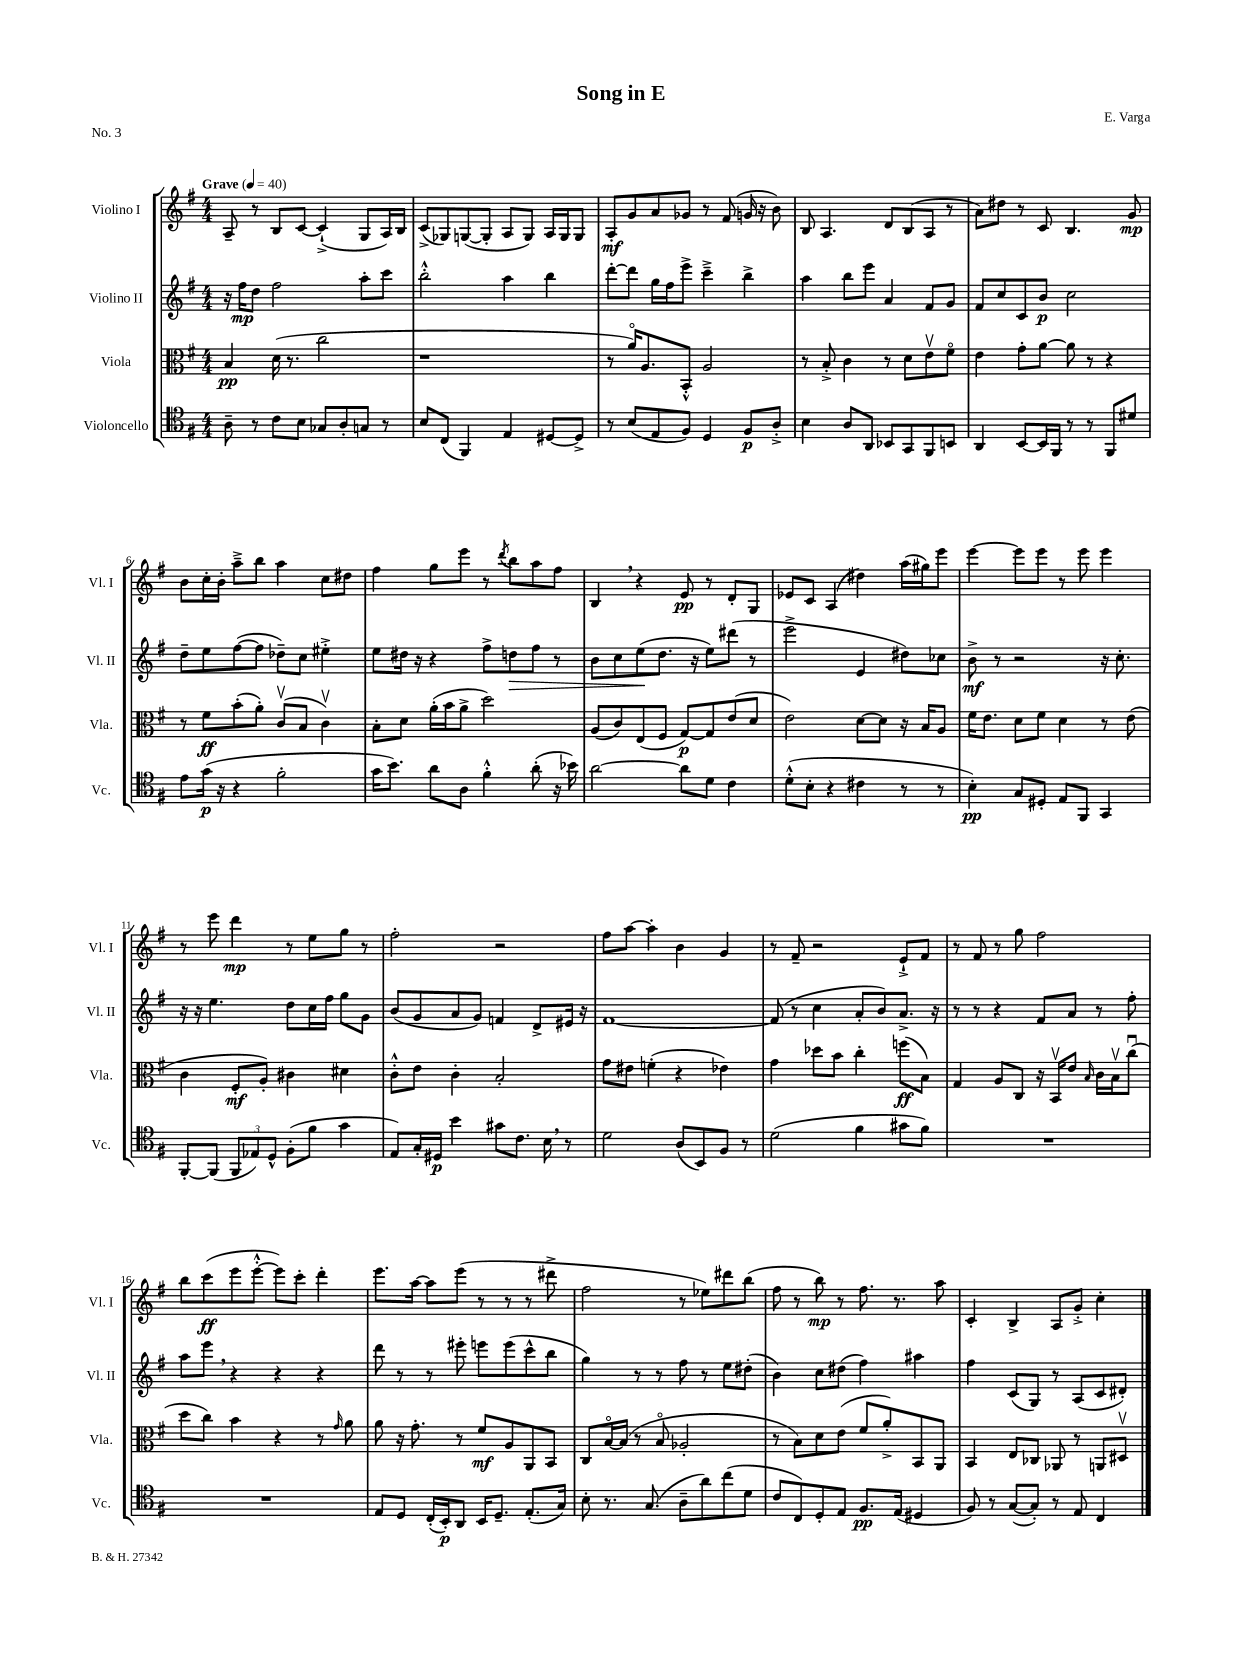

**kern	**dynam	**kern	**dynam	**kern	**dynam	**kern	**dynam
*part4	*part4	*part3	*part3	*part2	*part2	*part1	*part1
*staff4	*staff4	*staff3	*staff3	*staff2	*staff2	*staff1	*staff1
*I"Violoncello	*	*I"Viola	*	*I"Violino II	*	*I"Violino I	*
*I'Vc.	*	*I'Vla.	*	*I'Vl. II	*	*I'Vl. I	*
*clefC4	*	*clefC3	*	*clefG2	*	*clefG2	*
*k[f#]	*	*k[f#]	*	*k[f#]	*	*k[f#]	*
*M4/4	*	*M4/4	*	*M4/4	*	*M4/4	*
*MM40	*	*MM40	*	*MM40	*	*MM40	*
=1	=1	=1	=1	=1	=1	=1	=1
!	!	!	!	!	!	!LO:TX:a:B:t=Grave	!
8A~\	.	4B/	pp	16r	.	8A~/	.
.	.	.	.	16ff#\KL	mp	.	.
8r	.	.	.	8dd\J	.	8r	.
8c\L	.	(16d\	.	2ff#\	.	8B/L	.
.	.	8.r	.	.	.	.	.
8B\J	.	.	.	.	.	[8c/J	.
8G-X/L	.	2cc\	.	.	.	(4c`^/]	.
8A'/	.	.	.	.	.	.	.
8Gn/J	.	.	.	8aa'\L	.	8G/L	.
8r	.	.	.	8ccc\J	.	16A/L)	.
.	.	.	.	.	.	16B/JJ	.
=2	=2	=2	=2	=2	=2	=2	=2
8B/L	.	1r	.	2bb'^^\	.	(8c^/L	.
(8C/J	.	.	.	.	.	8G-X/)	.
4FF#/)	.	.	.	.	.	([8Gn/	.
.	.	.	.	.	.	8G'/J]	.
4E/	.	.	.	4aa\	.	8A/L	.
.	.	.	.	.	.	8G/J)	.
[8D#X/L	.	.	.	4bb\	.	16A/LL	.
.	.	.	.	.	.	16G/J	.
8D#^/J]	.	.	.	.	.	8G/J	.
=3	=3	=3	=3	=3	=3	=3	=3
8r	.	8r	.	[8ddd'\L	.	8A'/L	mf
(8B/L	.	16a/KL)	.	8ddd\J]	.	8g/	.
.	.	8.A/	.	.	.	.	.
8E/	.	.	.	16gg\LL	.	8a/	.
.	.	.	.	16ff#\J	.	.	.
8F#/J)	.	8BB'^^/J	.	8eee^\J	.	8g-X/J	.
4D/	.	2A/	.	4ccc~^\	.	8r	.
.	.	.	.	.	.	(8f#/	.
8F#/L	p	.	.	4bb^\	.	16gn/	.
.	.	.	.	.	.	16r	.
8A'^/J	.	.	.	.	.	8b\)	.
=4	=4	=4	=4	=4	=4	=4	=4
4B\	.	8r	.	4aa\	.	8B/	.
.	.	8B'^/	.	.	.	4.A/	.
8A/L	.	4c\	.	8bb\L	.	.	.
8AA/J	.	.	.	8eee\J	.	.	.
8BB-X/L	.	8r	.	4a/	.	8d/L	.
8GG/	.	8d\L	.	.	.	(8B/	.
8FF#/	.	8ev\	.	8f#/L	.	8A/J	.
8BBn/J	.	8f#\J	.	8g/J	.	8r	.
=5	=5	=5	=5	=5	=5	=5	=5
4AA/	.	4e\	.	8f#/L	.	8a\L)	.
.	.	.	.	8cc/	.	8dd#X\J	.
[8BB/L	.	8g'\L	.	8c/	.	8r	.
16BB/L]	.	[8a\J	.	8b/J	p	8c/	.
16FF#/JJ	.	.	.	.	.	.	.
8r	.	8a\]	.	2cc\	.	4.B/	.
8r	.	8r	.	.	.	.	.
8FF#/L	.	4r	.	.	.	.	.
8d#X/J	.	.	.	.	.	8g/	mp
!!LO:LB:g=z
=6	=6	=6	=6	=6	=6	=6	=6
8e\L	.	8r	.	8dd~\L	.	8b\L	.
(16g\Jk	p	8f#\L	ff	8ee\	.	16cc'\L	.
16r	.	.	.	.	.	16b'\JJ	.
4r	.	(8b'\	.	([8ff#\	.	8aa~^\L	.
.	.	8a'\J)	.	8ff#\J]	.	8bb\J	.
2f#'\	.	(8cv/L	.	8dd-X~\L)	.	4aa\	.
.	.	8B/J	.	8cc\J	.	.	.
.	.	4cv\)	.	4ee#X'^\	.	8cc\L	.
.	.	.	.	.	.	8dd#X\J	.
=7	=7	=7	=7	=7	=7	=7	=7
16g\KL	.	8B'\L	.	8ee\L	.	4ff#\	.
8.b\J)	.	.	.	.	.	.	.
.	.	8d\J	.	16dd#X\Jk	.	.	.
.	.	.	.	16r	.	.	.
8a\L	.	(16a'\LL	.	4r	.	8gg\L	.
.	.	16b\J	.	.	.	.	.
8A\J	.	8a^\J	.	.	.	8eee\J	.
4f#'^^\	.	2dd\)	.	8ff#^\L	.	8r	.
.	.	.	.	.	.	8qddd/	.
!	!	!	!	!	!LO:HP:b	!	!
.	.	.	.	8ddn\	>	8bb\L	.
(8a'\	.	.	.	8ff#\J	.	8aa\	.
16r	.	.	.	8r	.	8ff#\J	.
16b-X\)	.	.	.	.	.	.	.
=8	=8	=8	=8	=8	=8	=8	=8
[2a\	.	(8A/L	.	8b\L	.	4B,/	.
.	.	8c/)	.	8cc\	.	.	.
.	.	(8E/	.	(8ee\	.	4r	.
.	.	8F#/J	.	8.dd\J	]	.	.
8a\L]	.	[8G/L)	p	.	.	8e/	pp
.	.	.	.	16r	.	.	.
8d\J	.	8G/]	.	8ee\L)	.	8r	.
4c\	.	(8e/	.	(8ddd#X\J	.	8d'/L	.
.	.	8d/J	.	8r	.	8G/J	.
=9	=9	=9	=9	=9	=9	=9	=9
(8d'^^\L	.	2e\)	.	2eee^\	.	8e-X/L	.
8B'\J	.	.	.	.	.	8c/J	.
4r	.	.	.	.	.	(4A/	.
4c#X\	.	[8d\L	.	4e/	.	4dd#X\)	.
.	.	8d\J]	.	.	.	.	.
8r	.	16r	.	8dd#X\L)	.	(16aa\LL	.
.	.	16B/KL	.	.	.	16gg#X\J)	.
8r	.	8A/J	.	8cc-X\J	.	8eee\J	.
=10	=10	=10	=10	=10	=10	=10	=10
4B'\)	pp	16f#\KL	.	8b^\	mf	[4eee\	.
.	.	8.e\J	.	.	.	.	.
.	.	.	.	8r	.	.	.
8G/L	.	8d\L	.	2r	.	8eee\L]	.
8D#X'/J	.	8f#\J	.	.	.	8eee\J	.
8E/L	.	4d\	.	.	.	8r	.
8FF#/J	.	.	.	.	.	8eee\	.
4GG/	.	8r	.	16r	.	4eee\	.
.	.	.	.	8.cc'\	.	.	.
.	.	(8e\	.	.	.	.	.
!!LO:LB:g=z
=11	=11	=11	=11	=11	=11	=11	=11
[8FF#'/L	.	4c\	.	16r	.	8r	.
.	.	.	.	16r	.	.	.
(8FF#/J]	.	.	.	4.ee\	.	8eee\	.
12FF#/L	.	8F#'/L	mf	.	.	4ddd\	mp
12E-X/)	.	.	.	.	.	.	.
.	.	8A'/J)	.	.	.	.	.
12D^^/J	.	.	.	.	.	.	.
(8F#'\L	.	4c#X\	.	8dd\L	.	8r	.
8f#\J	.	.	.	16cc\L	.	8ee\L	.
.	.	.	.	16ff#\JJ	.	.	.
4g\	.	4d#X\	.	8gg\L	.	8gg\J	.
.	.	.	.	8g\J	.	8r	.
=12	=12	=12	=12	=12	=12	=12	=12
8E/L)	.	8c'^^\L	.	(8b/L	.	2ff#'\	.
16G'/L	.	8e\J	.	8g/	.	.	.
16D#X/JJ	p	.	.	.	.	.	.
4b\	.	4c'\	.	8a/	.	.	.
.	.	.	.	8g/J)	.	.	.
8g#X\L	.	2B'/	.	4fn/	.	2r	.
8.c\J	.	.	.	.	.	.	.
.	.	.	.	8d^/L	.	.	.
16B,\	.	.	.	.	.	.	.
8r	.	.	.	16e#X/Jk	.	.	.
.	.	.	.	16r	.	.	.
=13	=13	=13	=13	=13	=13	=13	=13
2d\	.	8g\L	.	[1f#	.	8ff#\L	.
.	.	8e#X\J	.	.	.	[8aa\J	.
.	.	(4fn'\	.	.	.	4aa'\]	.
(8A/L	.	4r	.	.	.	4b\	.
8BB/)	.	.	.	.	.	.	.
8F#/J	.	4e-X\)	.	.	.	4g/	.
8r	.	.	.	.	.	.	.
=14	=14	=14	=14	=14	=14	=14	=14
(2d\	.	4g\	.	(8f#/]	.	8r	.
.	.	.	.	8r	.	8f#~/	.
.	.	8dd-X\L	.	4cc\	.	2r	.
.	.	8b\J	.	.	.	.	.
4f#\	.	4cc'\	.	8a'/L	.	.	.
.	.	.	.	8b/)	.	.	.
8g#X\L	.	(8ffn\L	ff	8.a^/J	.	8e`^/L	.
8f#\J)	.	8B\J)	.	.	.	8f#/J	.
.	.	.	.	16r	.	.	.
=15	=15	=15	=15	=15	=15	=15	=15
1r	.	4G/	.	8r	.	8r	.
.	.	.	.	8r	.	8f#/	.
.	.	8A/L	.	4r	.	8r	.
.	.	8C/J	.	.	.	8gg\	.
.	.	16r	.	8f#/L	.	2ff#\	.
.	.	16BBv/KL	.	.	.	.	.
.	.	8e/J	.	8a/J	.	.	.
.	.	16qqB/	.	.	.	.	.
.	.	16c\LL	.	8r	.	.	.
.	.	16Bv\J	.	.	.	.	.
.	.	(8ccu\J	.	8ff#'\	.	.	.
!!LO:LB:g=z
=16	=16	=16	=16	=16	=16	=16	=16
1r	.	8dd\L	.	8aa\L	.	8bb\L	.
.	.	8cc\J)	.	8eee,\J	.	(8ccc\	ff
.	.	4b\	.	4r	.	8eee\	.
.	.	.	.	.	.	[8eee'^^\J	.
.	.	4r	.	4r	.	8eee\L])	.
.	.	.	.	.	.	8ccc'\J	.
.	.	8r	.	4r	.	4ddd'\	.
.	.	16qqg/	.	.	.	.	.
.	.	8a\	.	.	.	.	.
=17	=17	=17	=17	=17	=17	=17	=17
8E/L	.	8a\	.	8ddd\	.	8.eee\L	.
8D/J	.	16r	.	8r	.	.	.
.	.	8.g'\	.	.	.	[16aa\Jk	.
(16C'/LL	.	.	.	8r	.	8aa\L]	.
16BB'/J)	p	.	.	.	.	.	.
8AA/J	.	8r	.	8eee#X'\	.	(8eee\J	.
16BB/KL	.	8f#/L	mf	8eeen\L	.	8r	.
8.D~/J	.	.	.	.	.	.	.
.	.	8A/	.	(8eee\	.	8r	.
(8.E'/L	.	8AA/	.	8ccc^^\	.	8r	.
.	.	8BB/J	.	8bb\J	.	8ddd#X^\	.
16G/Jk)	.	.	.	.	.	.	.
=18	=18	=18	=18	=18	=18	=18	=18
8B'\	.	8C/L	.	4gg\)	.	2ff#\	.
8.r	.	[16B/L	.	.	.	.	.
.	.	(16B/JJ]	.	.	.	.	.
.	.	8r	.	8r	.	.	.
(8.G/	.	.	.	.	.	.	.
.	.	8B/	.	8r	.	.	.
8A~\L	.	2A-X'/	.	8ff#\	.	8r	.
8a\)	.	.	.	8r	.	8ee-X\L)	.
(8cc\	.	.	.	8ee\L	.	8ddd#X\	.
8d\J	.	.	.	(8dd#X'\J	.	(8bb\J	.
=19	=19	=19	=19	=19	=19	=19	=19
8c/L	.	8r	.	4b\)	.	8ff#\	.
8C/)	.	8B\L)	.	.	.	8r	.
8D'/	.	8d\	.	8cc\L	.	8bb\)	mp
8E/J	.	(8e\J	.	(8dd#X\J	.	8r	.
8.F#/L	pp	8f#/L	.	4ff#\)	.	8.ff#\	.
.	.	8a'^/)	.	.	.	.	.
(16E/Jk	.	.	.	.	.	8.r	.
4D#X/	.	8BB/	.	4aa#X\	.	.	.
.	.	8AA/J	.	.	.	8aa\	.
=20	=20	=20	=20	=20	=20	=20	=20
8F#/)	.	4BB/	.	4ff#\	.	4c'/	.
8r	.	.	.	.	.	.	.
([8G/L	.	8E/L	.	(8c/L	.	4B^/	.
8G'/J])	.	8C-X/J	.	8G/J)	.	.	.
8r	.	8AA-X/	.	8r	.	8A/L	.
8E/	.	8r	.	(8A/L	.	8g'^/J	.
4C/	.	8AAn/L	.	8c/	.	4cc'\	.
.	.	8D#Xv/J	.	8d#X'/J)	.	.	.
==	==	==	==	==	==	==	==
*-	*-	*-	*-	*-	*-	*-	*-
